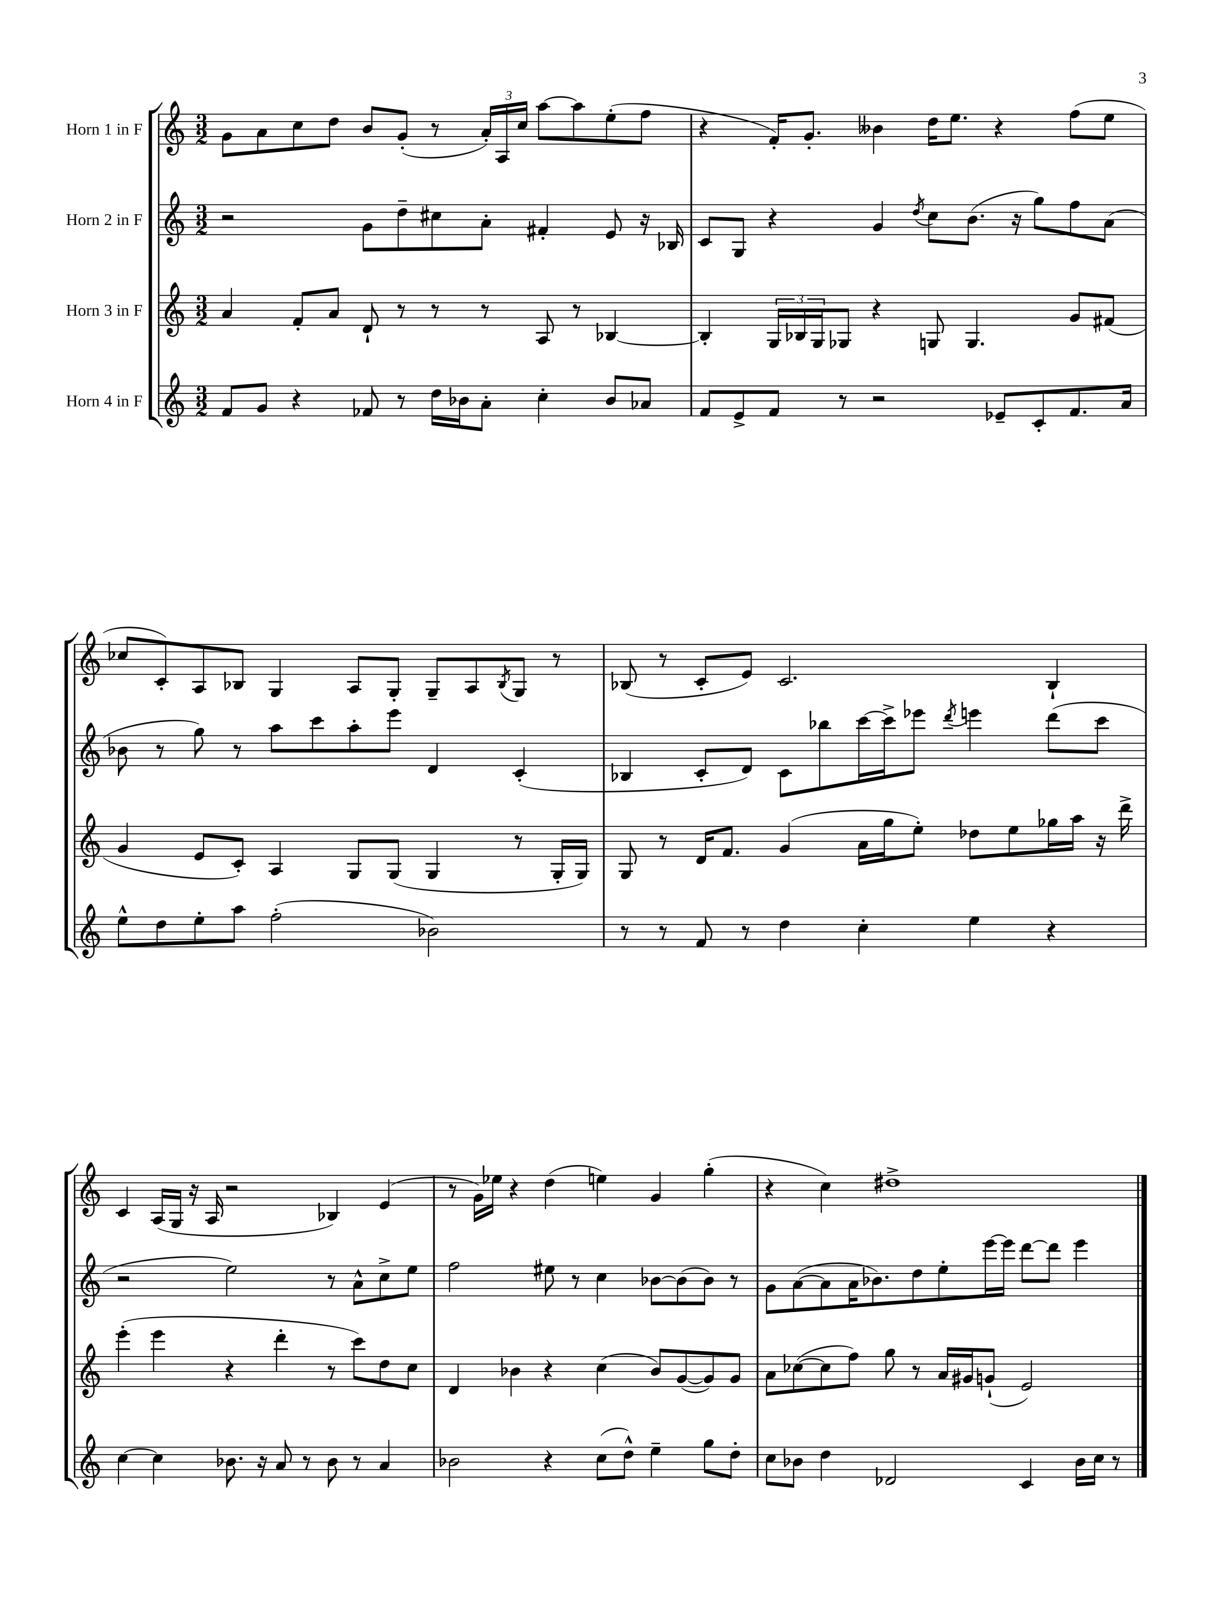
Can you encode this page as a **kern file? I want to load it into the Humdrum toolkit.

**kern	**kern	**kern	**kern
*part4	*part3	*part2	*part1
*staff4	*staff3	*staff2	*staff1
*I"Horn 4 in F	*I"Horn 3 in F	*I"Horn 2 in F	*I"Horn 1 in F
*clefG2	*clefG2	*clefG2	*clefG2
*k[]	*k[]	*k[]	*k[]
*M3/2	*M3/2	*M3/2	*M3/2
=1	=1	=1	=1
8f/L	4a/	2r	8g\L
8g/J	.	.	8a\
4r	8f'/L	.	8cc\
.	8a/J	.	8dd\J
8f-X/	8d`/	8g\L	8b/L
8r	8r	8dd~\	(8g'/J
16dd\LL	8r	8cc#X\	8r
16b-X\J	.	.	.
8a'\J	8r	8a'\J	24a'/LL)
.	.	.	24A/
.	.	.	24cc/JJ
4cc'\	8A/	4f#X'/	[8aa\L
.	8r	.	8aa\]
8b-/L	[4B-X/	8e/	(8ee'\
8a-X/J	.	16r	8ff\J
.	.	16B-X/	.
=2	=2	=2	=2
8f/L	4B-'/]	8c/L	4r
8e^/	.	8G/J	.
8f/J	24G/LL	4r	16f'/KL)
.	24B-X/	.	.
.	.	.	8.g'/J
.	24G/J	.	.
8r	8G-X/J	.	.
2r	4r	4g/	4b--X\
.	.	8qdd/	.
.	8Gn/	8cc\L	16dd\KL
.	.	.	8.ee\J
.	4.G/	(8.b\J	.
8e-X~/L	.	.	4r
.	.	16r	.
8c'/	.	8gg\L)	.
8.f/	8g/L	8ff\	(8ff\L
.	(8f#X/J	(8a\J	8ee\J
16a/Jk	.	.	.
!!LO:LB:g=z
=3	=3	=3	=3
8ee^^\L	4g/	8b-X\	8cc-X/L
8dd\	.	8r	8c'/)
8ee'\	8e/L	8gg\)	8A/
8aa\J	8c'/J)	8r	8B-X/J
(2ff'\	4A/	8aa\L	4G/
.	.	8ccc\	.
.	8G/L	8aa'\	8A/L
.	(8G/J	8eee\J	8G'/J
2b-X\)	4G/	4d/	8G~/L
.	.	.	8A/
.	.	.	8qB-/
.	8r	(4c'/	8G/J
.	16G'/LL	.	8r
.	16G/JJ)	.	.
=4	=4	=4	=4
8r	8G/	4B-X/	(8B-X/
8r	8r	.	8r
8f/	16d/KL	8c'/L	8c'/L
.	8.f/J	.	.
8r	.	8d/J)	8e/J)
4dd\	(4g/	8c\L	2.c/
.	.	8bb-X\	.
4cc'\	16a\LL	[16ccc\L	.
.	16gg\J	16ccc^\J]	.
.	8ee'\J)	8eee-X\J	.
.	.	8qddd/	.
4ee\	8dd-X\L	4eeen\	.
.	8ee\	.	.
4r	16gg-X\L	(8ddd\L	4B-`/
.	16aa\JJ	.	.
.	16r	8ccc\J	.
.	16ddd^\	.	.
!!LO:LB:g=z
=5	=5	=5	=5
[4cc\	(4eee'\	2r	4c/
4cc\]	4eee\	.	(16A/LL
.	.	.	16G/JJ
.	.	.	16r
.	.	.	16A/
8.b-X\	4r	2ee\)	2r
16r	.	.	.
8a/	4ddd'\	.	.
8r	.	.	.
8b-\	8r	8r	4B-X/)
8r	8ccc\L)	8a^^\L	.
4a/	8dd\	8cc^\	(4e/
.	8cc\J	8ee\J	.
=6	=6	=6	=6
2b-X\	4d/	2ff\	8r
.	.	.	16g\LL)
.	.	.	16ee-X\JJ
.	4b-X\	.	4r
4r	4r	8ee#X\	(4dd\
.	.	8r	.
(8cc\L	(4cc\	4cc\	4een\)
8dd^^\J)	.	.	.
4ee~\	8b-/L)	[8b-X\L	4g/
.	([8g/	(8b-\]	.
8gg\L	8g/])	8b-\J)	(4gg'\
8dd'\J	8g/J	8r	.
=7	=7	=7	=7
8cc\L	8a\L	8g\L	4r
8b-X\J	([8cc-X\	([8a\	.
4dd\	8cc-\]	8a\]	4cc\)
.	8ff\J)	16a\K	.
.	.	8.b-X\)	.
2d-X/	8gg\	.	1dd#X^
.	8r	8dd\	.
.	16a/LL	8ee'\	.
.	16g#X/J	.	.
.	(8gn`/J	[16eee\L	.
.	.	16eee\JJ]	.
4c/	2e/)	[8ddd\L	.
.	.	8ddd\J]	.
16b-\LL	.	4eee\	.
16cc\JJ	.	.	.
8r	.	.	.
==	==	==	==
*-	*-	*-	*-
